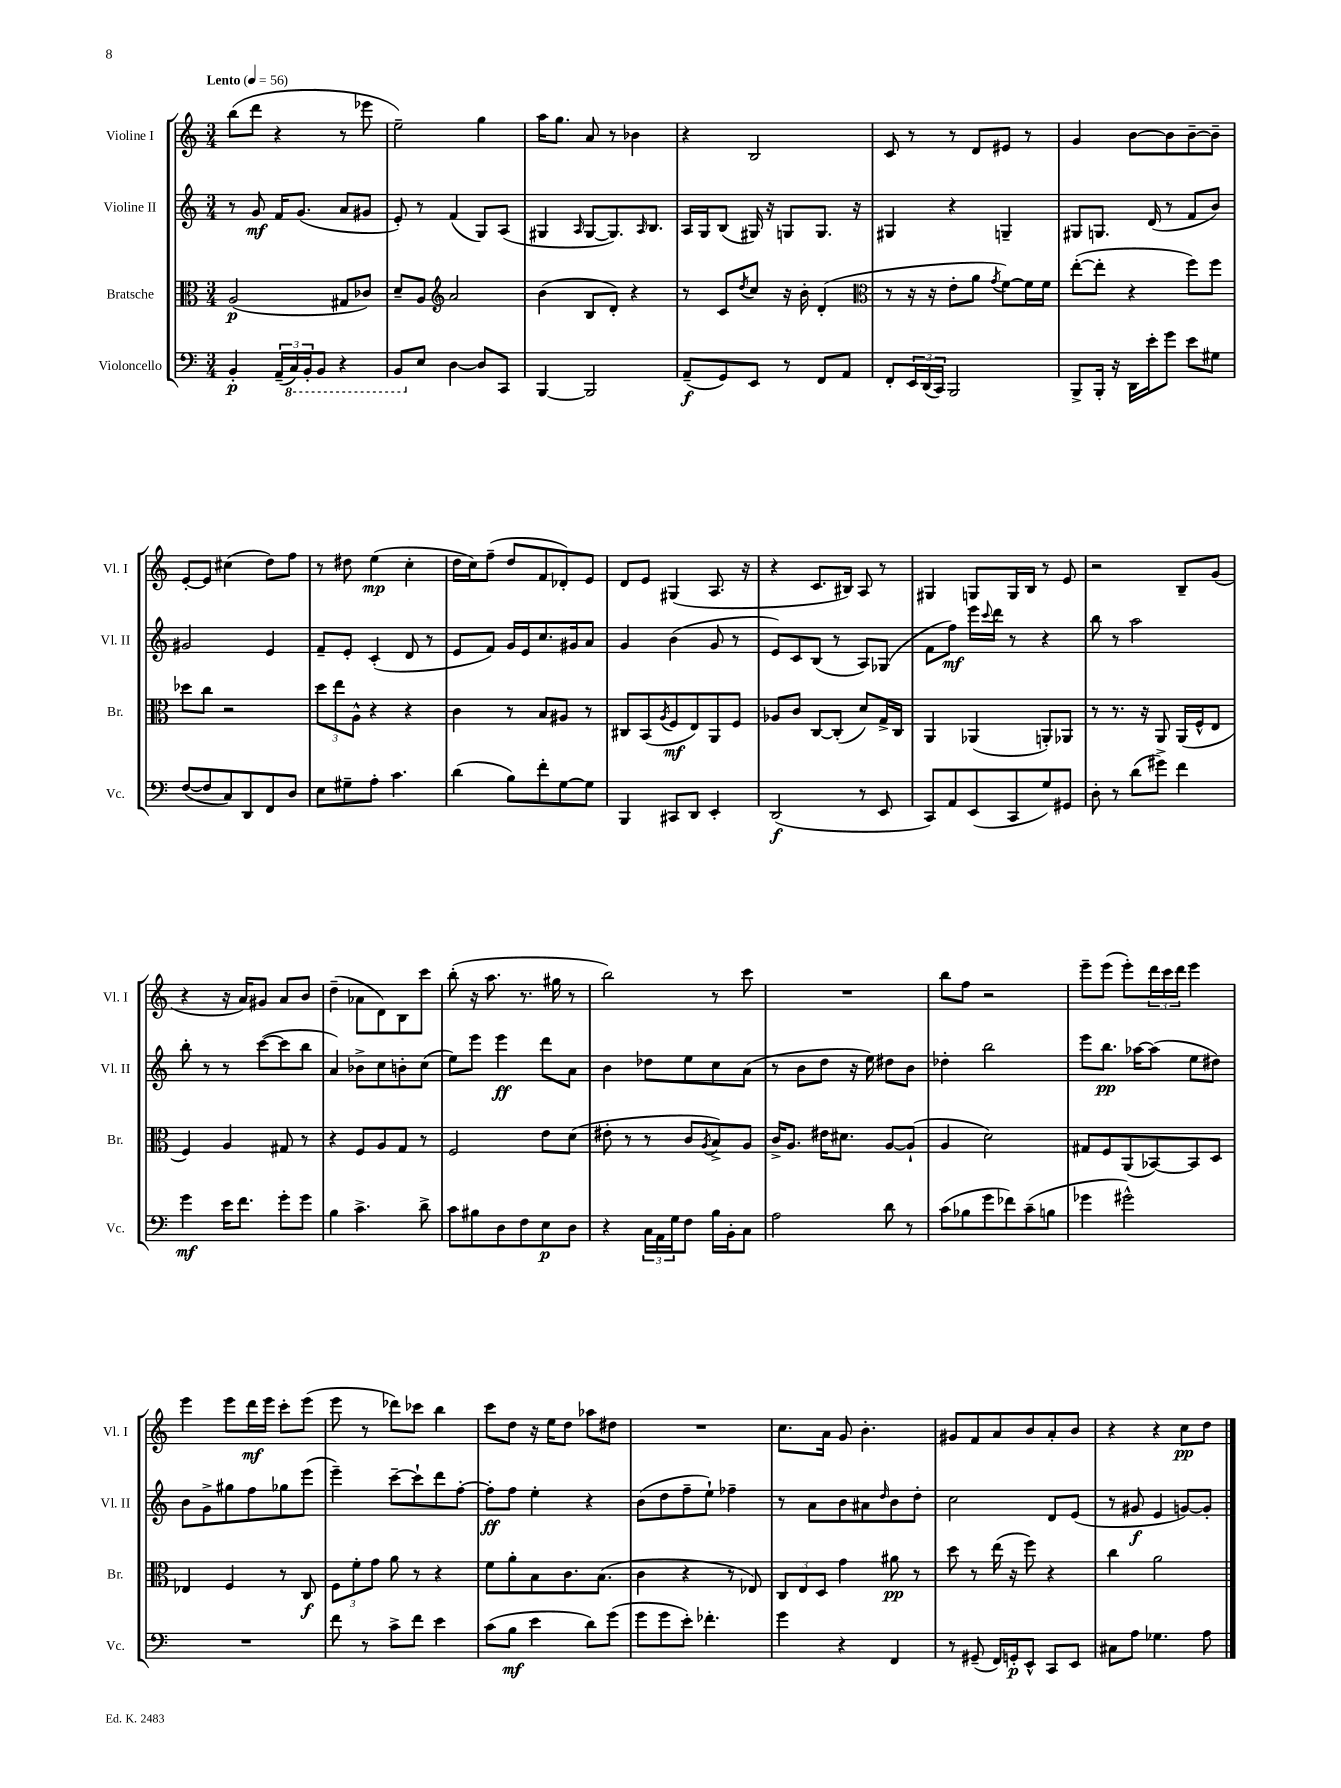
<<
\new StaffGroup <<
\new Staff = "s0" \with { instrumentName = "Violine I" shortInstrumentName = "Vl. I" } {
    \clef treble \key c \major \numericTimeSignature \time 3/4 \tempo "Lento" 4 = 56
    b''8( d'''8 r4 r8 ees'''8 |
    e''2--) g''4 |
    a''16 g''8. a'8 r8 bes'4 |
    r4 b2 |
    c'8 r8 r8 d'8 eis'8 r8 |
    g'4 b'8~ b'8 b'8~-- b'8-- |
    e'8~-. e'8 cis''4( d''8) f''8 |
    r8 dis''8 e''4\mp( c''4-. |
    d''16 c''16) f''8--( d''8 f'8 des'8-.) e'8 |
    d'8 e'8 gis4( a8. r16 |
    r4 c'8. bis16) a8 r8 |
    gis4 g8 g16 b16 r8 e'8 |
    r2 b8-- g'8( |
    r4 r16 a'16) gis'8 a'8 b'8 |
    d''4--( aes'8 d'8) b8 c'''8 |
    b''8-.( r16 a''8. r8. gis''16 r8 |
    b''2) r8 c'''8 |
    R2. |
    b''8 f''8 r2 |
    e'''8-- e'''8( e'''8-.) \tuplet 3/2 { d'''16 c'''16 d'''16 } e'''4 |
    e'''4 e'''8 d'''16\mf e'''16 c'''8-. e'''8( |
    e'''8 r8 des'''8) ces'''8 b''4 |
    c'''8 d''8 r16 e''16 d''8 aes''8 dis''8 |
    R2. |
    c''8. a'16 g'8 b'4.-. |
    gis'8 f'8 a'8 b'8 a'8-. b'8 |
    r4 r4 c''8\pp d''8 \bar "|." |
}
\new Staff = "s1" \with { instrumentName = "Violine II" shortInstrumentName = "Vl. II" } {
    \clef treble \key c \major \numericTimeSignature \time 3/4
    r8 g'8\mf f'16 g'8.( a'8 gis'8 |
    e'8-.) r8 f'4( g8) a8( |
    gis4 \grace { a16 } gis8~ gis8.) \grace { a16 } b8. |
    a16 g16 b8( gis16) r16 g8 g8. r16 |
    gis4 r4 g4-- |
    gis8 g8. d'16( r8 f'8 b'8) |
    gis'2 e'4 |
    f'8-- e'8-. c'4-.( d'8 r8 |
    e'8 f'8) g'16 e'16 c''8. gis'16 a'8 |
    g'4 b'4( g'8 r8 |
    e'8) c'8 b8( r8 a8) ges8( |
    f'8 f''8\mf) e'''16 \appoggiatura { c'''8 } d'''16 r8 r4 |
    b''8 r8 a''2 |
    b''8-. r8 r8 c'''8~( c'''8 b''8 |
    a'4) bes'8-> c''8 b'8-. c''8( |
    e''8) e'''8 e'''4\ff d'''8 a'8 |
    b'4 des''8 e''8 c''8 a'8( |
    r8 b'8 d''8 r16 e''16) dis''8 b'8 |
    des''4-. b''2 |
    e'''8 b''8.\pp aes''16~ aes''8( e''8 dis''8) |
    b'8 g'8-> gis''8 f''8 ges''8 e'''8( |
    e'''4--) c'''8~-- c'''8-! d'''8 f''8~-. |
    f''8-.\ff f''8 e''4-. r4 |
    b'8( d''8 f''8-- e''8-!) fes''4-- |
    r8 a'8 b'8 ais'8 \grace { d''16 } b'8 d''8-. |
    c''2 d'8 e'8( |
    r8 gis'8\f e'4 g'8~) g'8-. \bar "|." |
}
\new Staff = "s2" \with { instrumentName = "Bratsche" shortInstrumentName = "Br." } {
    \clef alto \key c \major \numericTimeSignature \time 3/4
    a2\p( gis8 ces'8) |
    d'8-- a8 \clef treble a'2 |
    b'4( b8 d'8-.) r4 |
    r8 c'8 \acciaccatura { d''8 } c''8 r16 b'16-. d'4-.( |
    \clef alto r8 r16 r16 e'8-. a'8 \acciaccatura { g'8 } f'8~) f'16 f'16 |
    e''8~-.( e''8-. r4 f''8) f''8 |
    des''8 c''8 r2 |
    \tuplet 3/2 { d''8 e''8 a8-^ } r4 r4 |
    c'4 r8 b8 ais8 r8 |
    cis8 b,8( \acciaccatura { a8 } f8\mf e8) a,8 f8 |
    aes8 c'8 c8~ c8-.( d'8) g16-> c16 |
    a,4 aes,4( a,8-.) aes,8 |
    r8 r8. r16 a,8 a,16( f16-^ e8 |
    f4) a4 gis8 r8 |
    r4 f8 a8 g8 r8 |
    f2 e'8 d'8( |
    eis'8-. r8 r8 c'8 \acciaccatura { a8 } b8->) a8 |
    c'16-> a8. eis'16 dis'8. a8~ a8-!( |
    a4 d'2) |
    gis8 f8 a,8( bes,8~) bes,8 d8 |
    ees4 f4 r8 c8\f |
    \tuplet 3/2 { f8 f'8-. g'8 } a'8 r8 r4 |
    f'8 a'8-. b8 c'8. b8.( |
    c'4 r4 r8 ees8) |
    \tuplet 3/2 { c8 e8 d8 } g'4 ais'8\pp r8 |
    d''8 r8 e''16( r16 f''8) r4 |
    c''4 a'2 \bar "|." |
}
\new Staff = "s3" \with { instrumentName = "Violoncello" shortInstrumentName = "Vc." } {
    \clef bass \key c \major \numericTimeSignature \time 3/4
    b,4-.\p \tuplet 3/2 { a,16--( \ottava #-1 c,16) b,,16-. } b,,8 r4 |
    b,,8 \ottava #0 e8 d4~ d8 c,8 |
    b,,4~ b,,2 |
    a,8--\f( g,8) e,8 r8 f,8 a,8 |
    f,8-. \tuplet 3/2 { e,16 d,16( c,16) } b,,2 |
    b,,8-> b,,16-. r16 d,16 e'16-. g'8 e'8 gis8 |
    f8~( f8 c8) d,8 f,8 d8 |
    e8 gis8-- a8-. c'4. |
    d'4( b8) f'8-. g8~ g8 |
    b,,4 cis,8 d,8 e,4-. |
    d,2\f( r8 e,8 |
    c,8) a,8 e,8( c,8 g8) gis,8 |
    d8-. r8 d'8( gis'8->) f'4 |
    g'4\mf e'16 f'8. g'8-. g'8 |
    b4 c'4.-> d'8-> |
    c'8 bis8 d8 f8 e8\p d8 |
    r4 \tuplet 3/2 { c16 a,16 g16 } f8 b16 b,16-. c8 |
    a2 d'8 r8 |
    c'8( bes8 g'8 fes'8) c'8--( b8 |
    ges'4 gis'2-^) |
    R2. |
    f'8 r8 c'8-> f'8 e'4 |
    c'8( b8\mf e'4 d'8) g'8( |
    g'8 g'8 e'8-.) fes'4.-. |
    g'4 r4 f,4 |
    r8 gis,8--( f,16) g,16-.\p e,8-^ c,8 e,8 |
    cis8 a8 ges4. a8 \bar "|." |
}
>>
>>
\layout { \context { \Score \remove "Bar_number_engraver" } }
